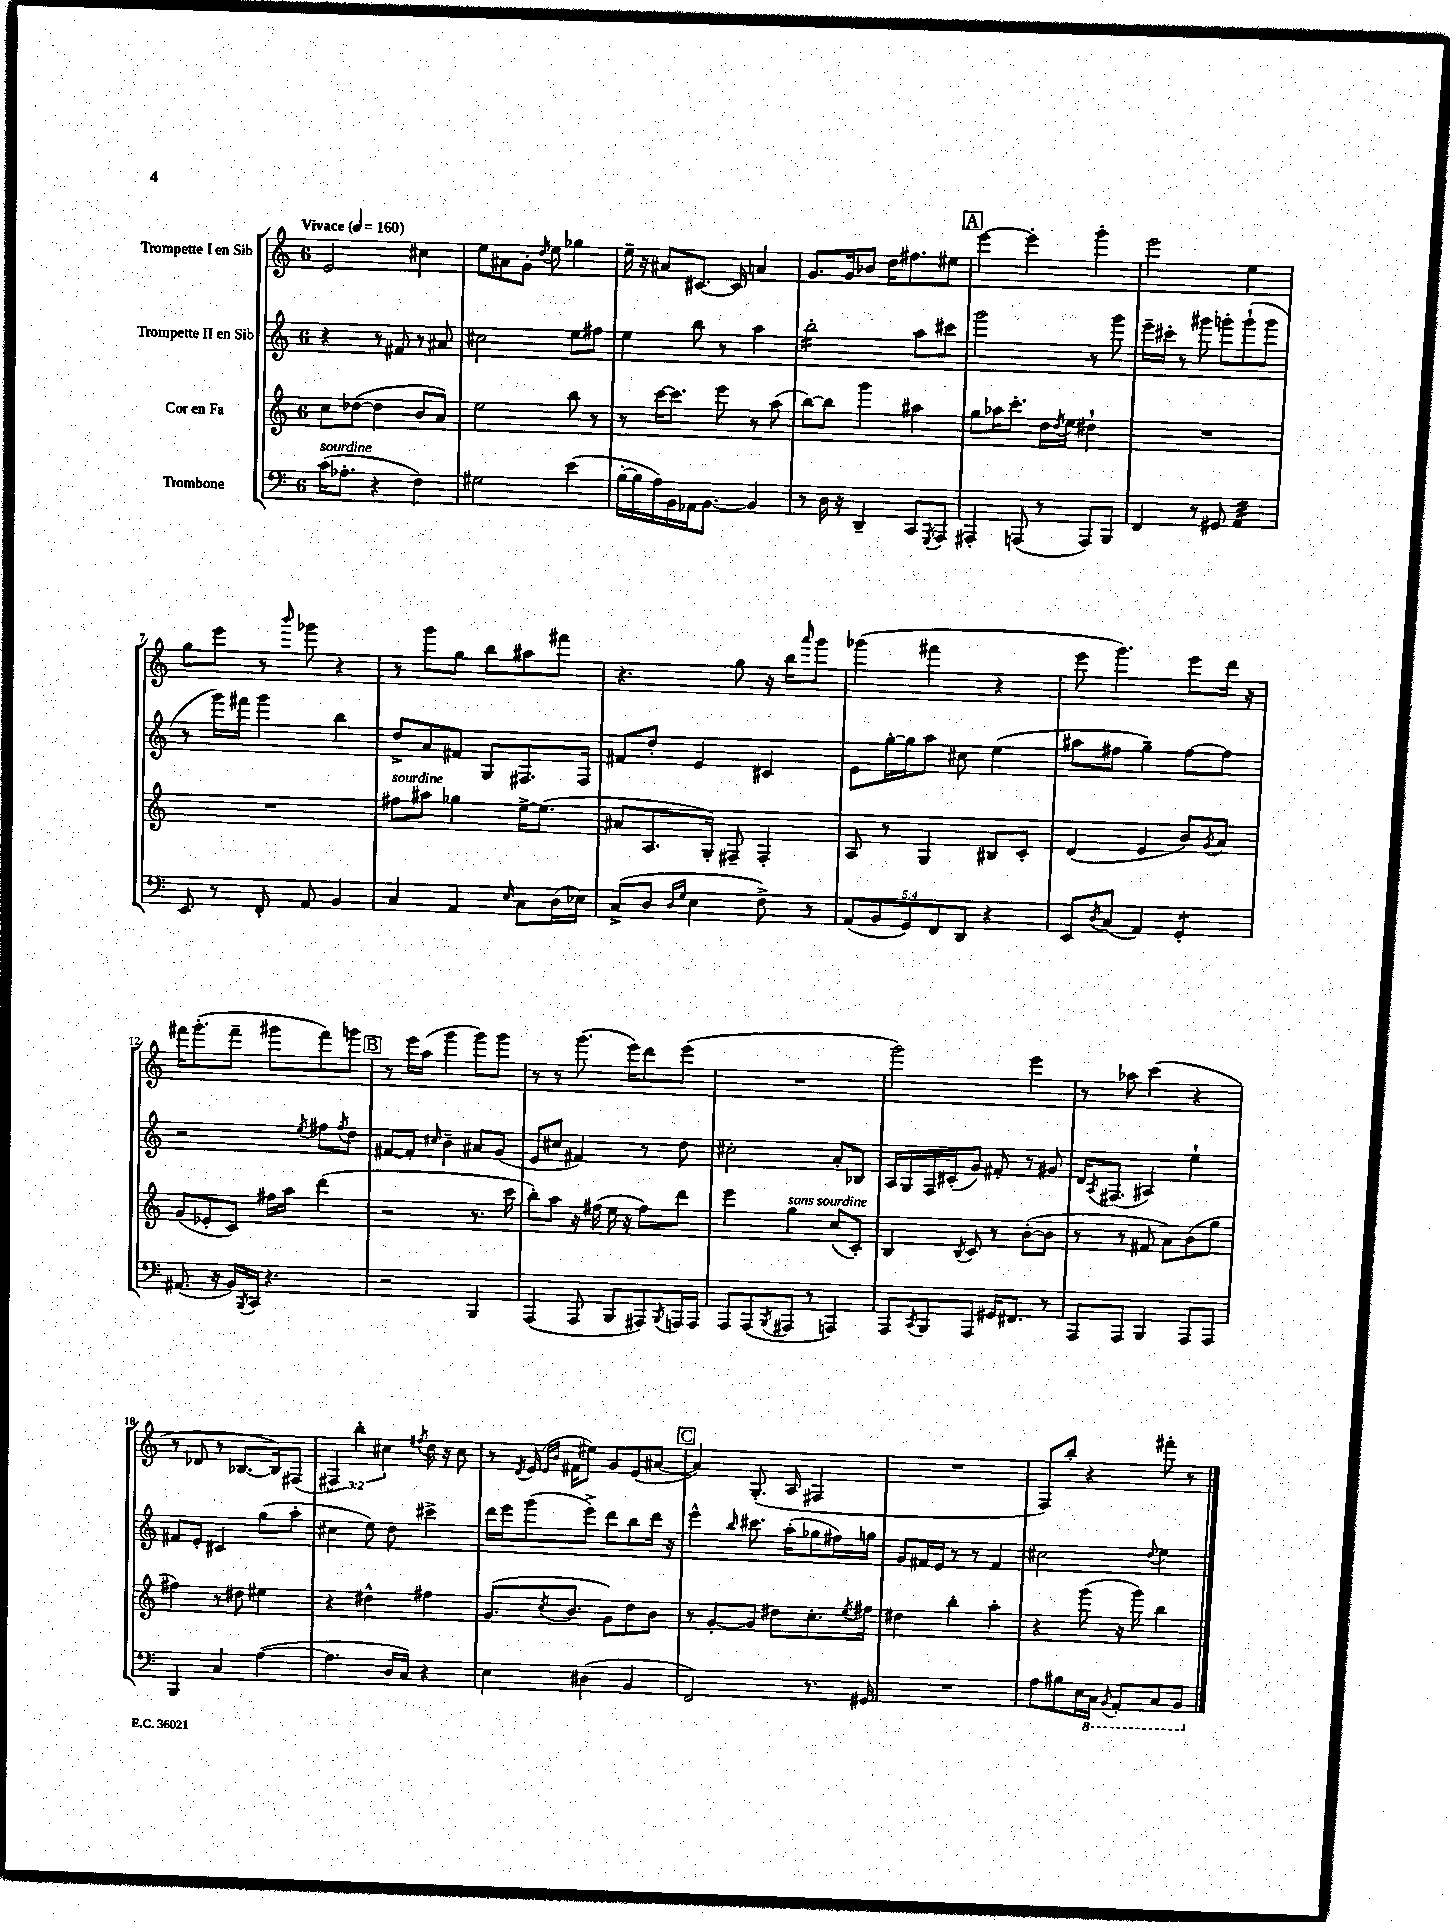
<<
\new StaffGroup <<
\new Staff = "s0" \with { instrumentName = "Trompette I en Sib" } {
    \clef treble \key c \major \once \override Staff.TimeSignature.style = #'single-digit \time 6/8 \override Staff.TupletNumber.text = #tuplet-number::calc-fraction-text \tempo "Vivace" 4 = 160
    e'2 cis''4 |
    e''8 ais'8 g'8-. \acciaccatura { d''8 } e''8 ges''4 |
    e''16-- r16 ais'8 cis'8.~ cis'16 a'4 |
    g'8. g'16 bes'8 d''16 fis''8. eis''8 |
    \mark \markup { \box "A" } e'''4~ e'''4-. g'''4-. |
    e'''2 e''4 |
    g''8 e'''8 r8 \grace { b'''16 } ges'''8 r4 |
    r8 g'''8 g''8 b''8 ais''8 fis'''8 |
    r4. g''8 r16 b''16 \grace { a'''16 } g'''8 |
    ges'''4( fis'''4 r4 |
    e'''8 g'''4.) e'''8 d'''16 r16 |
    fis'''16 g'''8.-.( fis'''8-- gis'''8 fis'''8) g'''8 |
    \mark \markup { \box "B" } r8 e'''16 a''16( g'''4 g'''8) g'''8 |
    r8 r8 g'''8.( e'''16) d'''8 e'''8( |
    R2. |
    g'''2) e'''4 |
    r8 aes''8 c'''4( r4 |
    r8 des'8 r8 bes8.~ bes16) fis8( |
    \tuplet 3/2 { fis4) b''4-. cis''4 } \acciaccatura { fis''8 } d''16 r16 cis''8 |
    r8 \acciaccatura { d'8 } e'16( \grace { e'16 b'16 } fis'16 eis''8) g'8 e'8( ais'8~ |
    \mark \markup { \box "C" } ais'4) g8.-.( a16 fis4 |
    R2. |
    f8) b''8-. r4 fis'''8-. r8 \bar "|." |
}
\new Staff = "s1" \with { instrumentName = "Trompette II en Sib" } {
    \clef treble \key c \major \once \override Staff.TimeSignature.style = #'single-digit \time 6/8
    r4 r8 fis'8 r8 ais'8 |
    cis''2 e''8 fis''8 |
    e''4 b''8 r8 a''4 |
    b''2:16-. a''8 cis'''8 |
    \mark \markup { \box "A" } g'''2 r8 g'''8 |
    e'''16-- cis'''16-. r8 gis'''8 g'''8-. g'''8-!( g'''8 |
    r8 g'''16) fis'''16 g'''4 b''4 |
    d''8-> a'8 fis'8 g8 fis8. fis16 |
    fis'8 d''8-. e'4 cis'4 |
    e'8 g''16~-. g''16 a''8 cis''8 e''4( |
    ais''8 fis''8 g''4--) fis''8~ fis''8 |
    r2 \acciaccatura { e''8 } fis''8 \acciaccatura { fis''8 } d''8 |
    \mark \markup { \box "B" } fis'8~ fis'8-. \grace { cis''16 } b'4-- ais'8 g'8( |
    e'8 cis''8 fis'4) r8 d''8 |
    cis''2-. a'8-. bes8 |
    a16 g16 f16 cis'16-.( g'8) fis'8-. r8 gis'8 |
    d'16 \acciaccatura { a8 } fis8.( ais4) e''4-! |
    fis'8 e'8-. cis'4 g''8( a''8-. |
    cis''4 e''8) d''8 cis'''4-> |
    d'''16 e'''16 g'''8( e'''8->) d'''8 b''8 d'''16 r16 |
    \mark \markup { \box "C" } e'''4-^ \grace { b''16 } cis'''8. a''16-.( ges''8 fis''16) g''16 |
    g'8 fis'16 e'16 r8 r8 fis'4 |
    cis''2 \appoggiatura { d''8 } e''4 \bar "|." |
}
\new Staff = "s2" \with { instrumentName = "Cor en Fa" } {
    \clef treble \key c \major \once \override Staff.TimeSignature.style = #'single-digit \time 6/8
    c''8 des''8~( des''4 b'8 a'8) |
    e''2 b''8 r8 |
    r8 c'''16~ c'''8. e'''8 r8 a''8( |
    b''8~) b''8 g'''4 ais''4 |
    \mark \markup { \box "A" } g''8 aes''16 c'''8.-. d''16 \acciaccatura { d''8 } e''16 dis''4-! |
    R2. |
    R2. |
    fis''8^\markup { \italic "sourdine" } ais''8 ges''4 e''16~-> e''8.( |
    ais'8 a8. g16-.) fis8-- fis4-. |
    a8 r8 g4 bis8 c'8-. |
    d'4( e'4 b'8) \acciaccatura { g'8 } a'8 |
    g'8( ees'8-. c'8) fis''16 a''16 d'''4( |
    \mark \markup { \box "B" } r2 r8. c'''16 |
    b''8-.) a''8 r16 fis''16( e''16 r16 fis''8) d'''8 |
    e'''4 g''4^\markup { \italic "sans sourdine" } c''8( c'8-.) |
    b4 \acciaccatura { b8 } c'8 r8 b'8~-.( b'8 |
    r8 r8 fis'8 a'8) b'8( g''8 |
    fis''4) r8 dis''8 eis''4 |
    r4 dis''4-^ fis''4 |
    g'8.( \acciaccatura { c''8 } b'8. g'8) d''8 b'8 |
    \mark \markup { \box "C" } r8 g'8~-. g'8 dis''8 c''8.-. \acciaccatura { e''8 } fis''16 |
    dis''4 b''4-. a''4-. |
    r4 g'''8( r16 g'''16) b''4 \bar "|." |
}
\new Staff = "s3" \with { instrumentName = "Trombone" } {
    \clef bass \key c \major \once \override Staff.TimeSignature.style = #'single-digit \time 6/8 \override Staff.TupletNumber.text = #tuplet-number::calc-fraction-text
    c'16^\markup { \italic "sourdine" }( aes8.-. r4 f4) |
    gis2 e'4( |
    b16~-. b16 a16) b,16 aes,16 b,8.~ b,4 |
    r8 d16 r16 d,4-- c,8 \acciaccatura { g,,8 } a,,8 |
    \mark \markup { \box "A" } ais,,4-. a,,8( r8 a,,8) b,,8 |
    f,4 r8 gis,8 a,4:32 |
    e,8 r8 f,8-. a,8 b,4 |
    c4 a,4 \grace { e16 } c8 d16( ees16) |
    c8->( d8 \grace { d16 g16 } e4 f8->) r8 |
    \tuplet 5/4 { a,8( b,8 g,8) f,8 d,8 } r4 |
    e,8 \acciaccatura { d8 } c8( a,4) g,4:8-. |
    ais,8.( r16 b,16) \acciaccatura { b,,8 } c,16 r4. |
    \mark \markup { \box "B" } r2 b,,4 |
    a,,4( a,,8 b,,8 ais,,8) \acciaccatura { b,,8 } a,,16 a,,16 |
    a,,8 a,,8( \acciaccatura { b,,8 } ais,,8 r8 a,,4) |
    a,,8 \acciaccatura { c,8 } b,,8 a,,8 gis,16 fis,8. r8 |
    a,,8 a,,8 b,,4 a,,8 a,,8 |
    b,,4 c4 a4~( |
    a4. d16 c16) r4 |
    e4 dis4( b,4 |
    \mark \markup { \box "C" } f,2) r8. gis,16 |
    R2. |
    a8 bis8 e16 \ottava #-1 c,16 \acciaccatura { b,,8 } a,,8-. c,8 b,,8 \ottava #0 \bar "|." |
}
>>
>>
